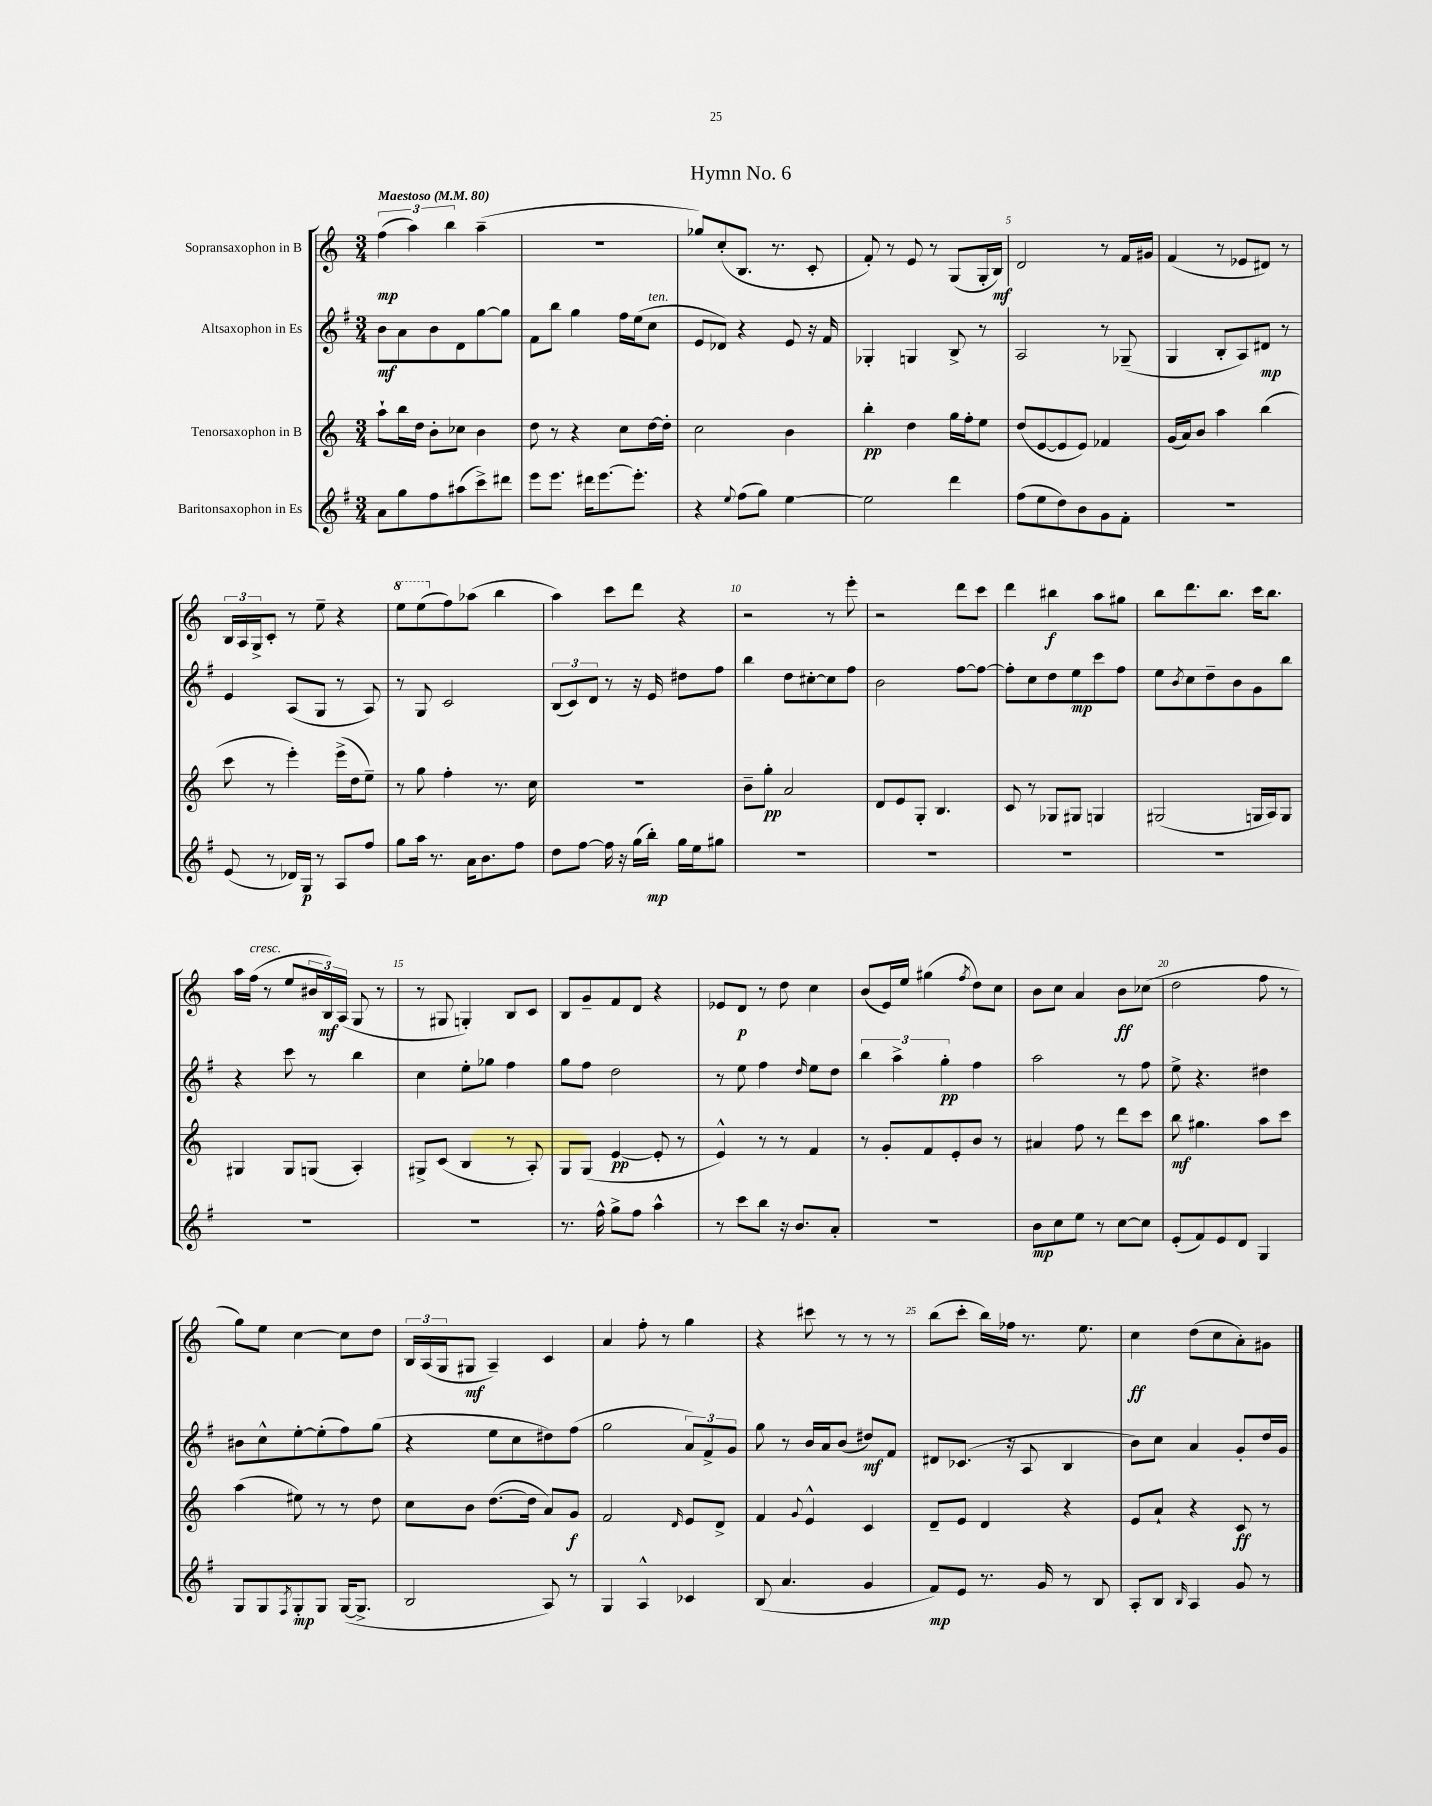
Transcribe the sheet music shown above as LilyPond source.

\header { title = "Hymn No. 6" }
<<
\new StaffGroup <<
\new Staff = "s0" \with { instrumentName = "Sopransaxophon in B" } {
    \clef treble \key c \major \numericTimeSignature \time 3/4 \tempo "Maestoso" 4 = 80
    \tuplet 3/2 { f''4\mp( a''4) b''4 } a''4--( |
    R2. |
    ges''8) c''8-.( b8. r8. c'8-. |
    f'8-.) r8 e'8 r8 g8( g16-. b16\mf) |
    d'2 r8 f'16 gis'16 |
    f'4( r8 ees'8 dis'8) r8 |
    \tuplet 3/2 { b16 a16 g16-> } c'8-. r8 e''8-- r4 |
    \ottava #1 e'''8 e'''8( \ottava #0 f''8) aes''8( b''4 |
    a''4) c'''8 d'''8 r4 |
    r2 r8 e'''8-. |
    r2 d'''8 c'''8 |
    d'''4 bis''4\f a''8 gis''8 |
    b''8 d'''8. b''8. c'''16 b''8. |
    a''16 f''16^\markup { \italic "cresc." }( r8 e''8 \tuplet 3/2 { bis'16 b16\mf) a16( } g8 r8 |
    r8 gis8 g4-.) b8 c'8 |
    b8 g'8-- f'8 d'8 r4 |
    ees'8 d'8\p r8 d''8 c''4 |
    b'8( e'16) e''16 gis''4( \acciaccatura { f''8 } d''8) c''8 |
    b'8 c''8 a'4 b'8\ff ces''8( |
    d''2 f''8 r8 |
    g''8) e''8 c''4~ c''8 d''8 |
    \tuplet 3/2 { b16 a16( g16 } gis8\mf a4--) c'4 |
    a'4 f''8-. r8 g''4 |
    r4 cis'''8 r8 r8 r8 |
    b''8( c'''8-. b''16) fes''16 r8. e''8. |
    c''4\ff d''8( c''8 a'8-.) gis'8 \bar "|." |
}
\new Staff = "s1" \with { instrumentName = "Altsaxophon in Es" } {
    \clef treble \key g \major \numericTimeSignature \time 3/4
    b'8\mf a'8 b'8 d'8 g''8~ g''8 |
    fis'8 b''8 g''4 fis''16 e''16( c''8^\markup { \italic "ten." } |
    e'8 des'8) r4 e'8 r16 fis'16 |
    ges4-. g4 b8-> r8 |
    a2 r8 ges8--( |
    g4 b8-. a8) dis'8\mp r8 |
    e'4 a8( g8 r8 a8) |
    r8 g8 c'2 |
    \tuplet 3/2 { b8( c'8) d'8 } r8 r16 e'16 dis''8 fis''8 |
    b''4 d''8 cis''8~-. cis''8 fis''8 |
    b'2 fis''8~ fis''8~ |
    fis''8-. c''8 d''8 e''8\mp c'''8 fis''8 |
    e''8 \acciaccatura { b'8 } c''8 d''8-- b'8 g'8 b''8 |
    r4 c'''8 r8 b''4 |
    c''4 e''8-. ges''8 fis''4 |
    g''8 fis''8 d''2 |
    r8 e''8 fis''4 \grace { d''16 } e''8 d''8 |
    \tuplet 3/2 { b''4 a''4-> g''4-.\pp } fis''4 |
    a''2 r8 fis''8 |
    e''8-> r4. dis''4 |
    bis'8 c''8-^ e''8~-. e''8-.( fis''8) g''8( |
    r4 e''8 c''8 dis''8) fis''8( |
    g''2 \tuplet 3/2 { a'8) fis'8-> g'8 } |
    g''8 r8 b'16 a'16 b'8( dis''8\mf) fis'8 |
    dis'8 ces'8.( r16 a8 b4 |
    b'8) c''8 a'4 g'8-. d''16 g'16 \bar "|." |
}
\new Staff = "s2" \with { instrumentName = "Tenorsaxophon in B" } {
    \clef treble \key c \major \numericTimeSignature \time 3/4
    a''8-! b''16 d''16 b'8-. ces''8 b'4 |
    d''8 r8 r4 c''8 d''16~ d''16-. |
    c''2 b'4 |
    b''4-.\pp d''4 g''16 f''16-. e''8 |
    d''8( e'8~ e'8 e'8) fes'4 |
    g'16( a'16) b'8 a''4 b''4( |
    c'''8 r8 e'''4-.) e'''16->( d''16 e''8--) |
    r8 g''8 f''4-. r8. c''16 |
    R2. |
    b'8-- g''8-.\pp a'2 |
    d'8 e'8 g8-. b4. |
    c'8 r8 ges8 gis8 g4 |
    gis2( g16 a16) g8 |
    gis4 gis8 g8( a4-.) |
    gis8-> c'8( b4 r8 a8-.) |
    g8 g8( e'4~\pp e'8-. r8 |
    e'4-^) r8 r8 f'4 |
    r8 g'8-. f'8 e'8-. b'8 r8 |
    ais'4 f''8 r8 d'''8 c'''8 |
    b''8\mf gis''4. a''8 c'''8 |
    a''4( eis''8) r8 r8 d''8 |
    c''8 b'8 d''8.~( d''16 a'8) g'8\f |
    f'2 \grace { d'16 } e'8 d'8-> |
    f'4 \appoggiatura { g'8 } e'4-^ c'4 |
    d'8-- e'8 d'4 r4 |
    e'8 a'8-! r4 c'8\ff r8 \bar "|." |
}
\new Staff = "s3" \with { instrumentName = "Baritonsaxophon in Es" } {
    \clef treble \key g \major \numericTimeSignature \time 3/4
    a'8 g''8 fis''8 ais''8( c'''8->) dis'''8 |
    e'''8 e'''8. dis'''16 e'''8.~ e'''8.-. |
    r4 \appoggiatura { e''8 } fis''8( g''8) e''4~ |
    e''2 d'''4 |
    fis''8( e''8 d''8) b'8 g'8 fis'8-. |
    R2. |
    e'8( r8 des'16) g16\p r8 a8 fis''8 |
    g''8 a''16 r8. a'16 b'8. fis''8 |
    d''8 fis''8~ fis''16 r16 g''16( b''16-.\mp) g''16 e''16 gis''8 |
    R2. |
    R2. |
    R2. |
    R2. |
    R2. |
    R2. |
    r8. fis''16-^ g''8-> fis''8 a''4-^ |
    r8 c'''8 b''8 r16 b'8. a'8-. |
    R2. |
    b'8\mp c''8 e''8 r8 c''8~ c''8 |
    e'8-.( fis'8) e'8 d'8 g4 |
    g8 g8 \acciaccatura { fis8 } g8-.\mp g8 g16~( g8.-> |
    b2 a8) r8 |
    g4 a4-^ ces'4 |
    b8( a'4. g'4 |
    fis'8\mp) e'8 r8. g'16 r8 b8 |
    a8-. b8 \grace { b16 } a4 g'8 r8 \bar "|." |
}
>>
>>
\layout { \context { \Score \override BarNumber.break-visibility = ##(#f #t #t) barNumberVisibility = #(every-nth-bar-number-visible 5) } }
